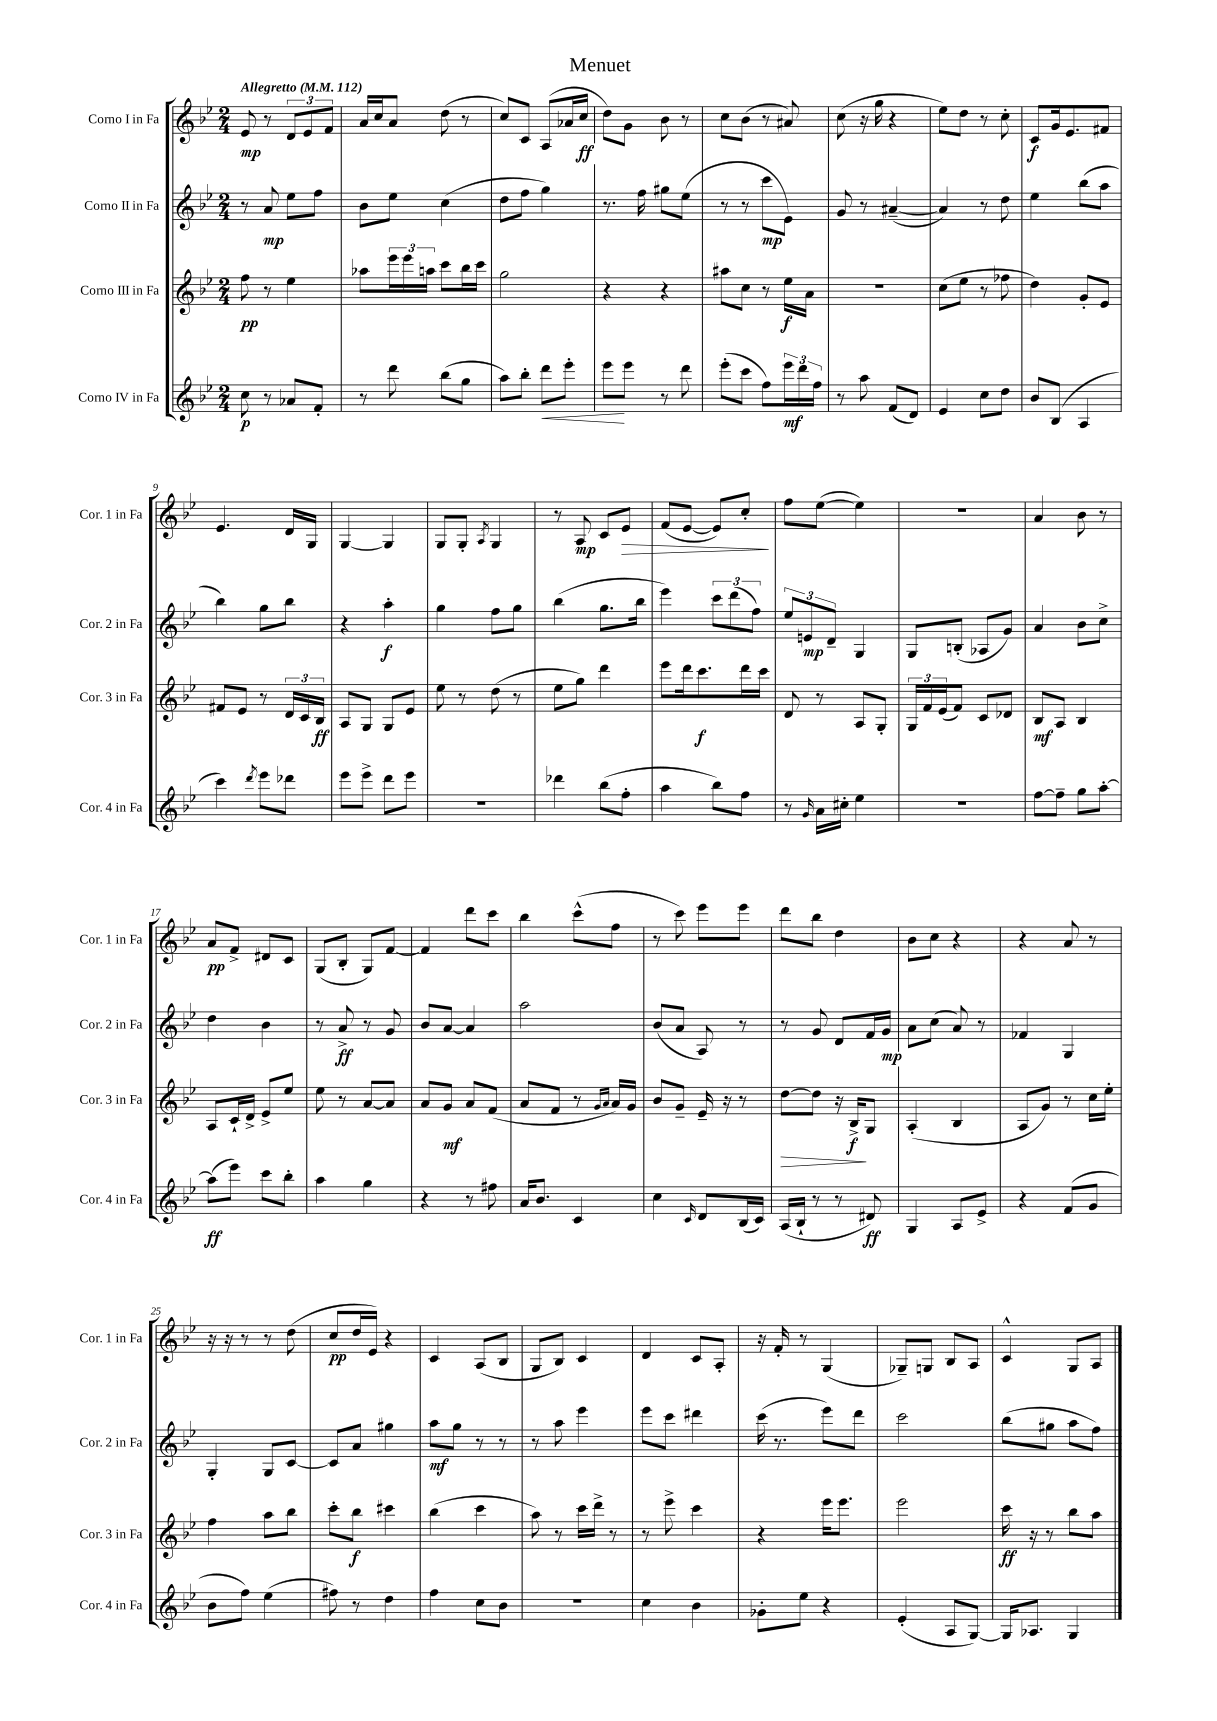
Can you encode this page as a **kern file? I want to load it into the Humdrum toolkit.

**kern	**kern	**kern	**kern
*staff4	*staff3	*staff2	*staff1
*clefG2	*clefG2	*clefG2	*clefG2
*k[b-e-]	*k[b-e-]	*k[b-e-]	*k[b-e-]
*M2/4	*M2/4	*M2/4	*M2/4
*MM112	*MM112	*MM112	*MM112
8cc	8ff	8r	8e-
8r	8r	8a	8r
8a-	4ee-	8ee-	12d
.	.	.	12e-
8f'	.	8ff	.
.	.	.	12f
=	=	=	=
8r	8aa-	8b-	16a
.	.	.	16cc
8ddd	24eee-	8ee-	8a
.	24eee-	.	.
.	24aa	.	.
(8bb-	8ccc	(4cc	(8dd
8gg	16bb-	.	8r
.	16ccc	.	.
=	=	=	=
8aa)	2gg	8dd	8cc)
8bb-'	.	8ff	8c
8ddd	.	4gg)	(8A
8eee-'	.	.	16a-
.	.	.	16cc
=	=	=	=
8eee-	4r	8.r	8dd)
8eee-	.	.	8g
.	.	16ff	.
8r	4r	8gg#	8b-
8ddd	.	(8ee-	8r
=	=	=	=
(8eee-'	8aa#	8r	8cc
8ccc	8cc	8r	(8b-
8ff)	8r	8ccc	8r
24eee-	16ee-	8e-)	8a#)
24ddd	.	.	.
.	16a	.	.
24ff	.	.	.
=	=	=	=
8r	2r	8g	(8cc
8aa	.	8r	16r
.	.	.	16gg
(8f	.	([4a#~	4r
8d)	.	.	.
=	=	=	=
4e-	(8cc	4a#])	8ee-)
.	8ee-	.	8dd
8cc	8r	8r	8r
8dd	8ff-	8dd	8cc'
=	=	=	=
8b-	4dd)	4ee-	8c
(8B-	.	.	16g
.	.	.	8.e-
4A	8g'	(8bb-	.
.	8e-	8aa	8f#
=	=	=	=
4ccc)	8f#	4bb-)	4.e-
.	8e-	.	.
8qddd	.	.	.
8eee-	8r	8gg	.
8ddd-	24d	8bb-	16d
.	24c	.	.
.	.	.	16G
.	24B-	.	.
=	=	=	=
8eee-	8A	4r	[4G
8eee-^	8G	.	.
8ddd	8G	4aa'	4G]
8eee-	8e-	.	.
=	=	=	=
2r	8ee-	4gg	8G
.	8r	.	8G'
.	.	.	8qA
.	(8dd	8ff	4G
.	8r	8gg	.
=	=	=	=
4ddd-	8ee-	(4bb-	8r
.	8gg)	.	8A
(8bb-	4ddd	8.gg	8c
8ff'	.	.	8e-
.	.	16bb-	.
=	=	=	=
4aa	8eee-	4eee-)	(8f
.	16ddd	.	[8e-
.	8.ccc	.	.
8bb-)	.	12ccc	8e-])
.	.	(12ddd	.
8ff	16ddd	.	8cc'
.	.	12ff)	.
.	16ccc	.	.
=	=	=	=
8r	8d	12ee-	8ff
.	.	12e	.
16qqg	.	.	.
16a	8r	.	([8ee-
.	.	12d~	.
16cc#'	.	.	.
4ee-	8A	4G	4ee-])
.	8G'	.	.
=	=	=	=
2r	24G	8G	2r
.	24f	.	.
.	(24e-	.	.
.	8f)	(8B'	.
.	8c	8A-	.
.	8d-	8g)	.
=	=	=	=
[8ff	8B-	4a	4a
8ff~]	8A	.	.
8gg	4B-	8b-	8b-
[8aa'	.	8cc^	8r
=	=	=	=
(8aa]	8A	4dd	8a
8eee-)	16c`	.	8f^
.	16d^	.	.
8ccc	8e-^	4b-	8d#
8bb-'	8ee-	.	8c
=	=	=	=
4aa	8ee-	8r	(8G
.	8r	8a^	8B-'
4gg	[8a	8r	8G)
.	8a]	8g	[8f
=	=	=	=
4r	8a	8b-	4f]
.	8g	[8a	.
8r	8a	4a]	8ddd
8ff#	(8f	.	8ccc
=	=	=	=
16a	8a	2aa	4bb-
8.b-	.	.	.
.	8f	.	.
4c	8r	.	(8ccc^^
.	16qqg	.	.
.	16qqa	.	.
.	16a)	.	8ff
.	16g	.	.
=	=	=	=
4cc	8b-	(8b-	8r
.	8g~	8a	8ccc)
16qqc	.	.	.
8d	16e-~	8A)	8eee-
.	16r	.	.
(16B-	8r	8r	8eee-
16c)	.	.	.
=	=	=	=
(16A	[8dd	8r	8ddd
16B-`	.	.	.
8r	8dd]	8g	8bb-
8r	16r	8d	4dd
.	16B-^	.	.
8d#)	8G	16f	.
.	.	16g	.
=	=	=	=
4G	(4A'	8a	8b-
.	.	(8cc	8cc
8A	4B-	8a)	4r
8e-^	.	8r	.
=	=	=	=
4r	8A	4f-	4r
.	8g)	.	.
(8f	8r	4G	8a
8g	16cc	.	8r
.	16ee-'	.	.
=	=	=	=
8b-	4ff	4G'	16r
.	.	.	16r
8ff)	.	.	8r
(4ee-	8aa	8G	8r
.	8bb-	[8c	(8dd
=	=	=	=
8ff#)	8ccc'	8c]	8cc
8r	8bb-	8a	16dd
.	.	.	16e-)
4dd	4ccc#	4gg#	4r
=	=	=	=
4ff	(4bb-	8aa	4c
.	.	8gg	.
8cc	4ccc	8r	(8A
8b-	.	8r	8B-
=	=	=	=
2r	8aa)	8r	8G
.	8r	8aa	8B-)
.	16ccc	4eee-	4c
.	16ddd^	.	.
.	8r	.	.
=	=	=	=
4cc	8r	8eee-	4d
.	8eee-^	8ccc	.
4b-	4ccc	4ddd#	8c
.	.	.	8A'
=	=	=	=
8g-'	4r	(16ccc	16r
.	.	8.r	16f'
8ee-	.	.	8r
4r	16eee-	8eee-)	(4G
.	8.eee-	.	.
.	.	8ddd	.
=	=	=	=
(4e-'	2eee-	2ccc	8G-~)
.	.	.	8G
8A	.	.	8B-
[8G)	.	.	8A
=	=	=	=
16G]	16ccc	(8bb-	4c^^
8.A-	16r	.	.
.	8r	8gg#	.
4G	8bb-	8aa	8G
.	8aa	8ff)	8A
==	==	==	==
*-	*-	*-	*-
